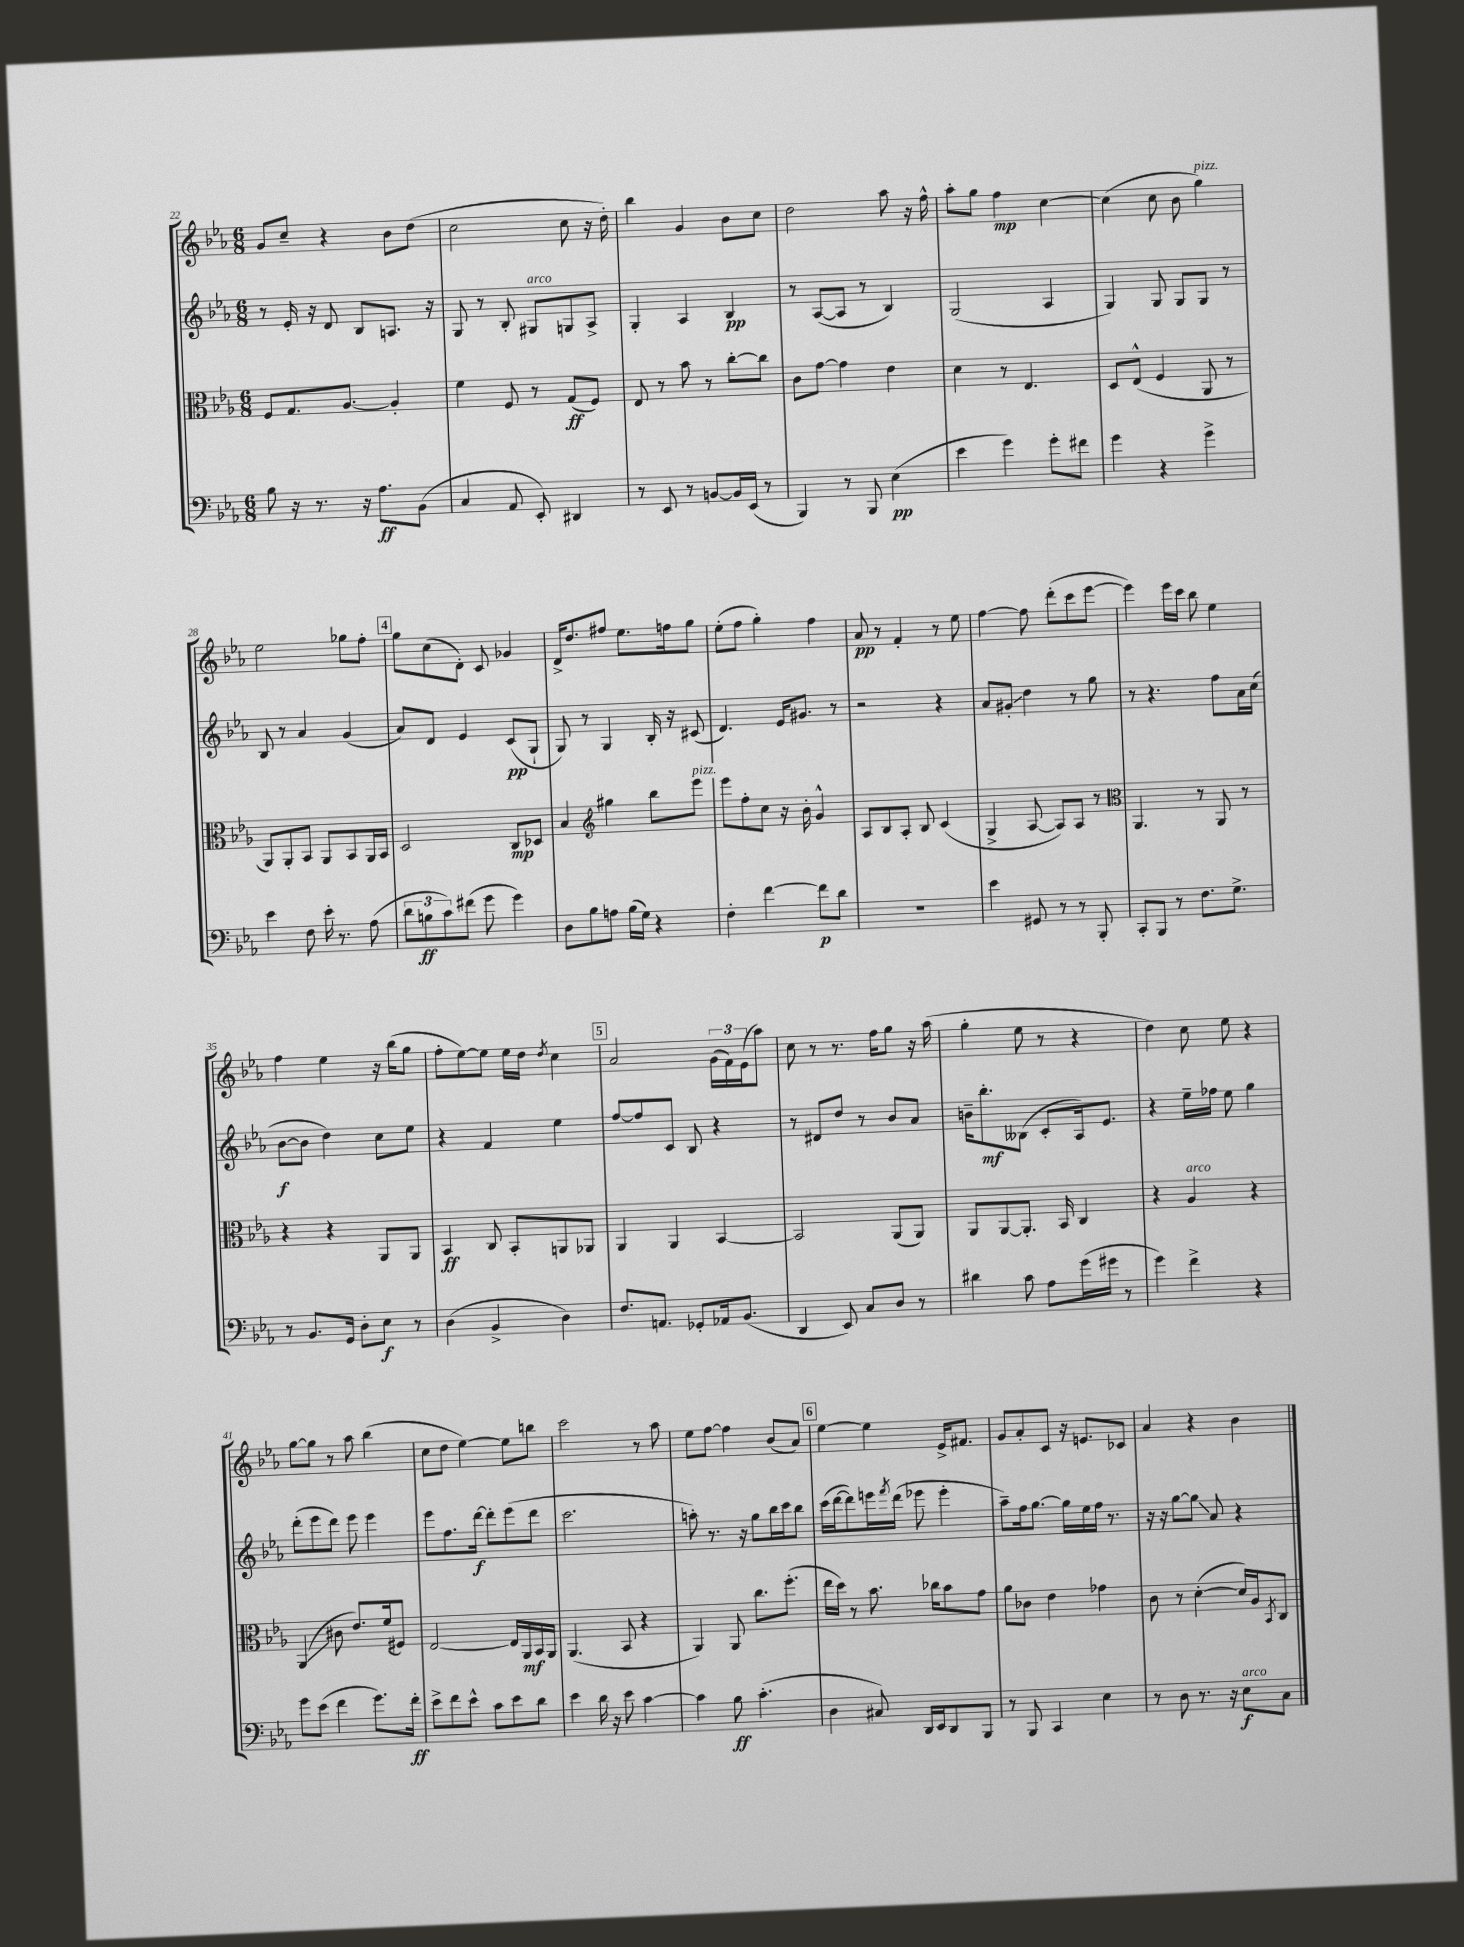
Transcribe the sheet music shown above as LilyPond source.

<<
\new StaffGroup <<
\new Staff = "s0" {
    \clef treble \key ees \major \numericTimeSignature \time 6/8
    g'8 c''8-- r4 bes'8 d''8( |
    c''2 c''8 r16 d''16-.) |
    bes''4 g'4 bes'8 c''8 |
    d''2 aes''8 r16 f''16-^ |
    aes''8-. g''8 f''4\mp c''4~ |
    c''4( c''8 bes'8 g''4^\markup { \italic "pizz." }) |
    ees''2 ges''8 f''8-. |
    \mark \markup { \box "4" } g''8 c''8( d'8-.) c'8 ges'4 |
    d'16-> d''8. fis''8 ees''8. f''16 g''8 |
    ees''8-.( f''8 g''4-.) f''4 |
    aes'8\pp r8 f'4-. r8 ees''8 |
    f''4~ f''8 d'''8-.( c'''8 ees'''8~ |
    ees'''4) ees'''16 c'''16 bes''8 ees''4 |
    f''4 ees''4 r16 bes''16( g''8 |
    f''8-. ees''8~) ees''8 ees''16 d''16 \acciaccatura { d''8 } c''4 |
    \mark \markup { \box "5" } aes'2 \tuplet 3/2 { g'16( f'16) ees'16( } aes''8) |
    c''8 r8 r8. f''16 g''8 r16 aes''16( |
    g''4-. ees''8 r8 r4 |
    d''4) c''8 ees''8 r4 |
    g''8~ g''8 r8 aes''8 bes''4( |
    c''8 d''8 ees''4~) ees''8 b''8 |
    c'''2 r8 aes''8 |
    ees''8 f''8~ f''4 bes'8( aes'8) |
    \mark \markup { \box "6" } ees''4~ ees''4 ees'16-> fis'8. |
    g'8 aes'8-. c'8 r16 e'8. ces'8 |
    aes'4 r4 bes'4 \bar "|." |
}
\new Staff = "s1" {
    \clef treble \key ees \major \numericTimeSignature \time 6/8
    r8 ees'16-. r16 d'8 bes8 a8. r16 |
    g8 r8 bes8-. gis8^\markup { \italic "arco" } g8 aes8-> |
    g4-. aes4 bes4\pp |
    r8 aes8~( aes8 r8 bes4) |
    g2( aes4 |
    g4) g8 g8 g8 r8 |
    bes8 r8 aes'4 g'4( |
    \mark \markup { \box "4" } aes'8) d'8 ees'4 c'8\pp( g8-! |
    g8) r8 g4 bes16-. r16 cis'8( |
    d'4.) ees'16 gis'8. r8 |
    r2 r4 |
    aes'8 gis'8-.\glissando d''4 r8 g''8 |
    r8 r4. f''8 aes'16 c''16( |
    bes'8~\f bes'8 d''4) c''8 ees''8 |
    r4 f'4 ees''4 |
    \mark \markup { \box "5" } f''8~ f''8 c'8 bes8 r4 |
    r8 dis'8 d''8 r8 bes'8 aes'8 |
    b'16-- bes''8.-.\mf beses8( c'8-. aes16) ees'8. |
    r4 ees''16-- fes''16 ees''8 g''4 |
    d'''8-.( ees'''8 d'''8) ees'''8 ees'''4 |
    ees'''8 f''8. d'''16~\f d'''8-. ees'''8( d'''8 |
    c'''2. |
    a''8-.) r8. r16 g''8 bes''16 c'''16 bes''8 |
    \mark \markup { \box "6" } c'''16( d'''16~ d'''8) e'''16 \acciaccatura { f'''8 } d'''16( ees'''8 ees'''4-. |
    aes''8--) f''16 g''8.~ g''16 ees''16 f''16 r8. |
    r16 r16 g''8~ g''8\glissando aes'8 r4 \bar "|." |
}
\new Staff = "s2" {
    \clef alto \key ees \major \numericTimeSignature \time 6/8
    f8 g8. aes8.~ aes4-. |
    f'4 f8 r8 g8\ff( f8) |
    ees8 r8 bes'8 r8 c''8~-. c''8 |
    c'8 g'8~ g'4 ees'4 |
    d'4 r8 ees4. |
    d8 ees8-^( f4 aes,8 r8 |
    aes,8) aes,8-. bes,8 aes,8 bes,8 aes,16 bes,16 |
    \mark \markup { \box "4" } d2 c8\mp des8 |
    bes4 \clef treble gis''4 bes''8 ees'''8^\markup { \italic "pizz." } |
    ees'''8 f''8-. c''8 r16 bes'16-. g'4-^ |
    aes8 bes8 aes8-. bes8 c'4( |
    g4-> aes8~ aes8) aes8 r8 |
    \clef alto aes,4. r8 aes,8 r8 |
    r4 r4 aes,8 aes,8 |
    bes,4\ff c8 bes,8-. a,8 aes,8 |
    \mark \markup { \box "5" } aes,4 aes,4 bes,4~ |
    bes,2 aes,8( aes,8) |
    aes,8 aes,8~ aes,8.-. bes,16 c4 |
    r4 aes4^\markup { \italic "arco" } r4 |
    aes,4\glissando( cis'8 ees'8.) f'16( fis8) |
    ees2~ ees16 aes,16\mf bes,16 aes,16 |
    aes,4.( bes,8 r4 |
    aes,4) aes,8 c''8. f''8.-.( |
    \mark \markup { \box "6" } ees''16 d''16) r8 bes'8. ces''16 bes'8 g'8 |
    aes'8 ces'8 ees'4 ges'4 |
    c'8 r8 d'4~-.( d'16) aes16 \acciaccatura { bes,8 } c8 \bar "|." |
}
\new Staff = "s3" {
    \clef bass \key ees \major \numericTimeSignature \time 6/8
    bes8 r16 r8. r16 aes8.\ff bes,8( |
    c4 aes,8 ees,8-.) dis,4 |
    r8 ees,8 r8 b,8~ b,16 ees,16( r8 |
    bes,,4) r8 bes,,8 ees4\pp( |
    ees'4 g'4) g'8-. fis'8 |
    g'4 r4 g'4-> |
    ees'4 f8 ees'16-. r8. aes8( |
    \mark \markup { \box "4" } \tuplet 3/2 { d'8 b8\ff c'8) } fis'8( g'8 g'4) |
    d8 bes8 a8 bes16( g16) r4 |
    f4-. f'4~ f'8\p d'8 |
    R2. |
    ees'4 gis,8 r8 r8 bes,,8-. |
    c,8-. bes,,8 r8 f8. g8.-> |
    r8 bes,8. g,16 d8-. ees8\f r8 |
    d4( bes,4-> d4) |
    \mark \markup { \box "5" } f8. a,8. ges,8-. aes,16 bes,8.( |
    d,4 ees,8) c8 d8 r8 |
    dis'4 c'8 aes8 g'16( gis'16 r8 |
    g'4) f'4-> r4 |
    g'8 ees'8( f'4 g'8.) f'16-.\ff |
    ees'8-> f'8 ees'8-^ c'8 ees'8 d'8 |
    ees'4 d'16 r16 ees'8 c'4~ |
    c'4 bes8\ff c'4.-.( |
    \mark \markup { \box "6" } d4 cis8) d,16 ees,16 d,8 bes,,8 |
    r8 bes,,8 c,4 ees4 |
    r8 d8 r8. r16 ees8\f^\markup { \italic "arco" } c8 \bar "|." |
}
>>
>>
\layout { \context { \Score currentBarNumber = #22 } }
